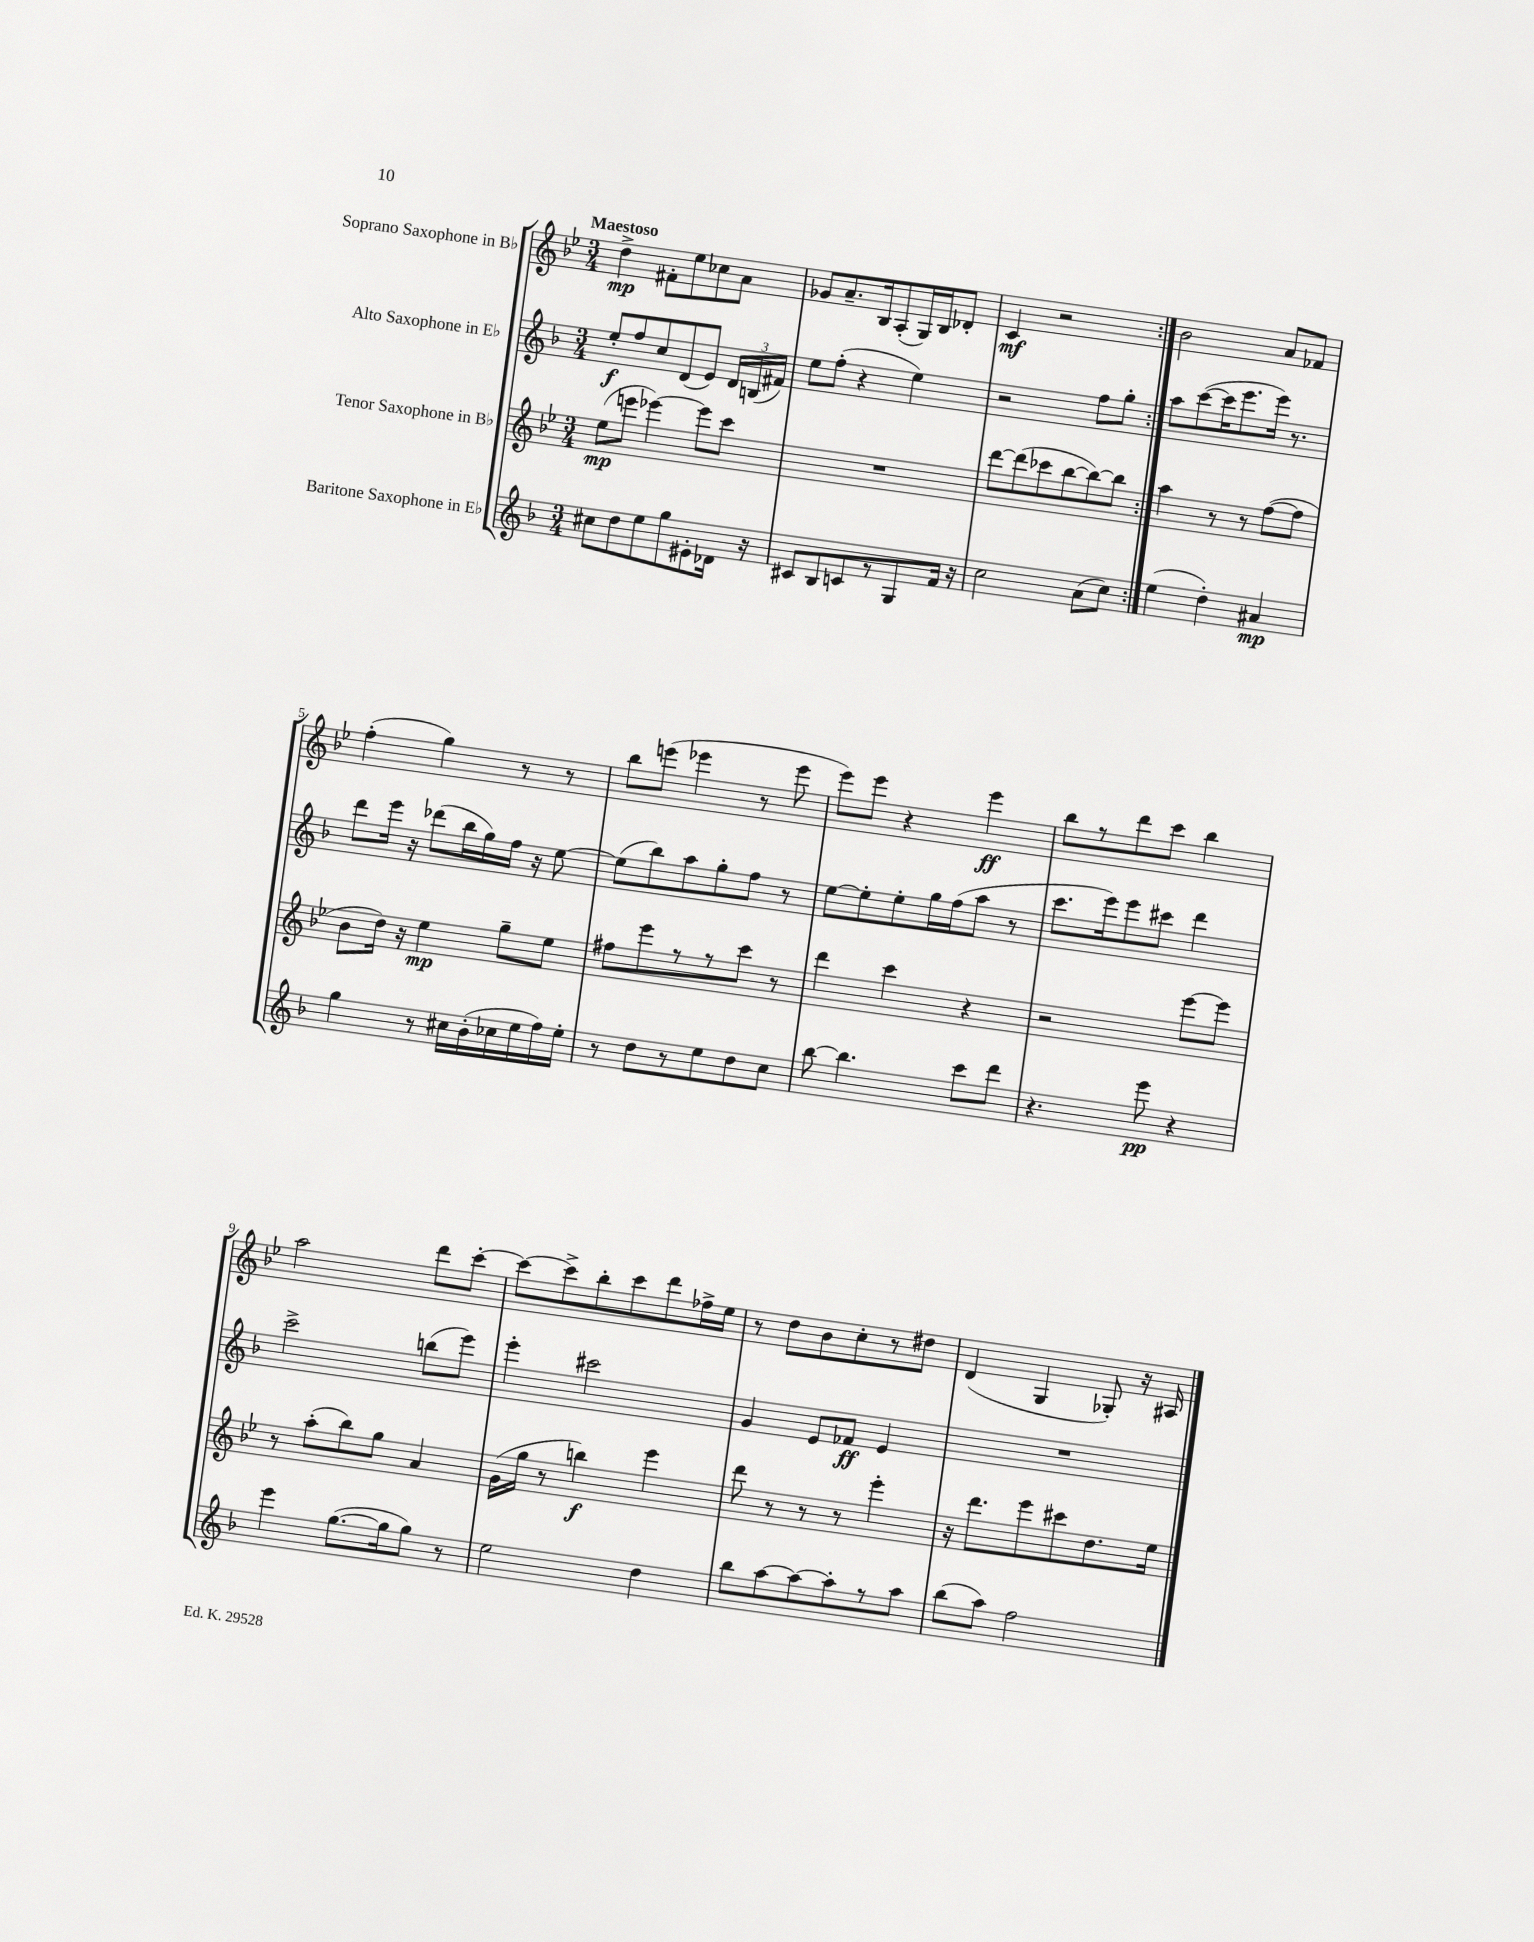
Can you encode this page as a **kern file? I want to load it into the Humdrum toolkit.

**kern	**kern	**kern	**kern
*staff4	*staff3	*staff2	*staff1
*clefG2	*clefG2	*clefG2	*clefG2
*k[b-]	*k[b-e-]	*k[b-]	*k[b-e-]
*M3/4	*M3/4	*M3/4	*M3/4
8cc#\L	(8ee-\L	8ee'/L	4dd^\
8dd\	8eee\J	8ff/	.
8ee\	[4eee-\)	8cc/	8f#'\L
8gg\	.	(8d/	8ee-\
8e#'\	8eee-\]L	8e/J)	8cc-\
16d-\Jk	8ccc\J	24d/LL	8a\J
.	.	(24B/	.
16r	.	.	.
.	.	24f#/JJ)	.
=	=	=	=
8c#/L	2.r	8ee\L	8g-/L
8B-/	.	(8ff'\J	8.a~/
8c/	.	4r	.
.	.	.	16B-/k
8r	.	.	(8A'/
8G/	.	4ee\)	16G/L)
.	.	.	16B-/J
16f/Jk	.	.	8d-'/J
16r	.	.	.
=	=	=	=
2cc\	[8ddd\L	2r	4c/
.	(8ddd\]	.	.
.	8ccc-\	.	2r
.	[8bb-\	.	.
(8a\L	8bb-\_)	8ff\L	.
8cc\J)	8bb-\]J	8gg'\J	.
=:|!	=:|!	=:|!	=:|!
(4ee\	4aa\	8aa\L	2b-\
.	.	([8ccc\	.
4dd'\)	8r	16ccc\]K	.
.	.	8.eee\	.
.	8r	.	.
4a#/	([8ff\L	16eee\Jk)	8a/L
.	.	8.r	.
.	8ff\]J	.	8f-/J
=	=	=	=
4gg\	8b-\L	8ddd\L	(4ff'\
.	16dd\Jk)	16eee\Jk	.
.	16r	16r	.
8r	4ee-\	(8ddd-\L	4gg\)
16cc#\LL	.	16bb-\L	.
(16b-'\	.	16gg\)	.
16cc-\	8gg~\L	16ff\JJ	8r
16ee\	.	16r	.
16ff\)	8ee-\J	[8ee\	8r
16ee'\JJ	.	.	.
=	=	=	=
8r	8ff#\L	(8ee\]L	8bb-\L
8dd\L	8eee-\	8bb-\)	(8eee\J
8r	8r	8aa\	4eee-\
8ee\	8r	8gg'\	.
8dd\	8ccc\J	8ff\J	8r
8cc\J	8r	8r	8eee-\
=	=	=	=
[8bb-\	4ddd\	[8ee\L	8eee-\L)
4.bb-\]	.	8ee'\]	8eee-\J
.	4ccc\	8ee'\	4r
.	.	16gg\L	.
.	.	(16ff\J	.
8ccc\L	4r	8aa\J	4eee-\
8ddd\J	.	8r	.
=	=	=	=
4.r	2r	8.ccc\L	8bb-\L
.	.	.	8r
.	.	16eee\k)	.
.	.	8eee\	8ddd\
8eee\	.	8ccc#\J	8ccc\J
4r	[8eee-\L	4ddd\	4bb-\
.	8eee-\]J	.	.
=	=	=	=
4eee\	8r	2ccc^\	2aa\
.	(8aa'\L	.	.
([8.gg\L	8bb-\)	.	.
.	8gg\J	.	.
16gg\]k	.	.	.
8gg\J)	4a/	(8bb\L	8ddd\L
8r	.	8eee\J)	[8ccc'\J
=	=	=	=
2ee\	(16g\LL	4eee'\	8ccc\_L
.	16gg\JJ	.	.
.	8r	.	8ccc^\]
.	4bb\)	2ccc#\	8bb-'\
.	.	.	8ccc\
4dd\	4eee-\	.	8ddd\
.	.	.	16ff-^\L
.	.	.	16ee-\JJ
=	=	=	=
8bb-\L	8ddd\	4g/	8r
[8aa\	8r	.	8dd\L
8aa\_	8r	8e/L	8b-\
8aa'\]	8r	8f-/J	8cc'\
8r	4eee-'\	4e/	8r
8aa\J	.	.	8dd#\J
=	=	=	=
(8bb-\L	16r	2.r	(4d/
.	8.ddd\L	.	.
8aa\J)	.	.	.
2ff\	8eee-\	.	4G/
.	8ccc#\	.	.
.	8.dd\	.	8G-'/)
.	.	.	16r
.	16ee-\Jk	.	16A#/
==	==	==	==
*-	*-	*-	*-
